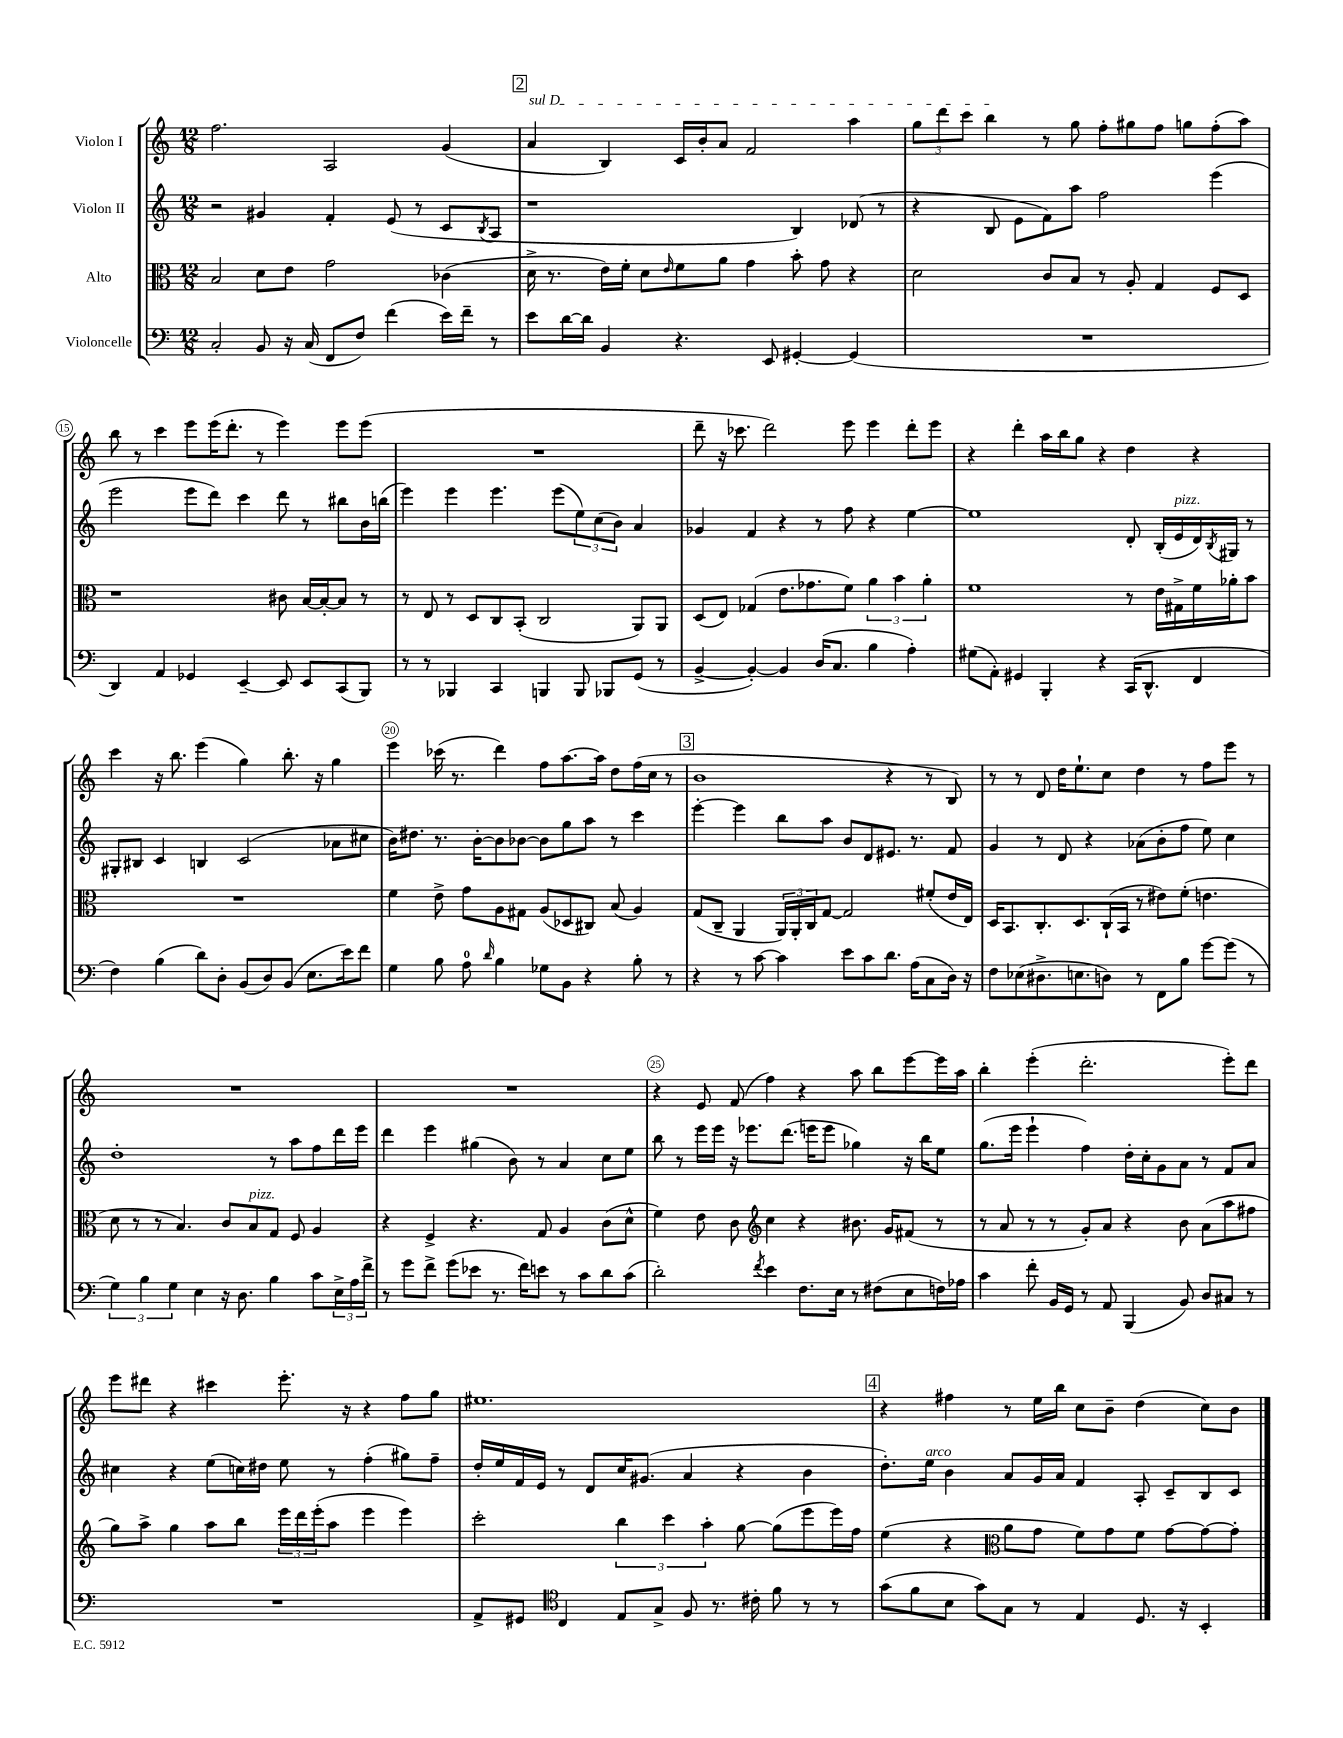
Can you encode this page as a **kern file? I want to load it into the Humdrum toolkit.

**kern	**kern	**kern	**kern
*part4	*part3	*part2	*part1
*staff4	*staff3	*staff2	*staff1
*I"Violoncelle	*I"Alto	*I"Violon II	*I"Violon I
*clefF4	*clefC3	*clefG2	*clefG2
*k[]	*k[]	*k[]	*k[]
*M12/8	*M12/8	*M12/8	*M12/8
=12	=12	=12	=12
2C'/	2B/	2r	2.ff\
8BB/	8d\L	4g#X/	.
16r	8e\J	.	.
(16C/	.	.	.
8FF/L	2g\	4f'/	2A/
8F/J)	.	.	.
(4f\	.	(8e/	.
.	.	8r	.
16e\LL)	(4c-X\	8c/L	(4g/
16f~\JJ	.	.	.
.	.	8qB/	.
8r	.	8A/J	.
!!LO:REH:place=s1:t=2
=13	=13	=13	=13
!	!	!	!LO:TX:a:i:t=sul D
8e\L	16d^\	1r	4a/
.	8.r	.	.
[16d\L	.	.	.
16d\JJ]	.	.	.
4BB/	16e\LL)	.	4B/)
.	16f'\JJ	.	.
.	8d\L	.	.
.	16qqe/	.	.
4.r	8f\	.	16c/LL
.	.	.	16b'/J
.	8a\J	.	8a/J
.	4g\	.	2f/
8EE/	.	.	.
[4GG#X'/	8b'\	4B/)	.
.	8g\	.	.
(4GG#/]	4r	(8d-X/	4aa\
.	.	8r	.
=14	=14	=14	=14
1.r	2d\	4r	12gg\L
.	.	.	12ddd\
.	.	.	12ccc\J
.	.	8B/	4bb\
.	.	8e\L	.
.	8c/L	8f\)	8r
.	8B/J	8aa\J	8gg\
.	8r	2ff\	8ff'\L
.	8A'/	.	8gg#X\
.	4G/	.	8ff\J
.	.	.	8ggn\L
.	8F/L	(4eee\	(8ff'\
.	8D/J	.	8aa\J)
!!LO:LB:g=z
=15	=15	=15	=15
4DD/)	1r	2eee\	8bb\
.	.	.	8r
4AA/	.	.	4ccc\
4GG-X/	.	8eee\L	8eee\L
.	.	8ddd\J)	(16eee\K
.	.	.	8.ddd'\J
[4EE~/	.	4ccc\	.
.	.	.	8r
8EE/]	8c#X\	8ddd\	4eee\)
8EE/L	[16B/LL	8r	.
.	16B'/J_	.	.
(8CC/	8B/J]	8bb#X\L	8eee\L
8BBB/J)	8r	16b\L	(8eee\J
.	.	(16bbn\JJ	.
=16	=16	=16	=16
8r	8r	4eee\)	1.r
8r	8E/	.	.
4BBB-X/	8r	4eee\	.
.	8D/L	.	.
4CC/	8C/	4.eee\	.
.	(8BB'/J	.	.
4BBBn/	2C/	.	.
.	.	(8eee\L	.
8BBB/	.	12ee\)	.
.	.	(12cc\	.
8BBB-X/L	.	.	.
.	.	12b\J)	.
(8GG/J	8AA/L)	4a/	.
8r	8AA/J	.	.
=17	=17	=17	=17
[4BB^/	(8D/L	4g-X/	8ddd~\
.	8E/J)	.	16r
.	.	.	8.ccc-X\
4BB'/_)	(4G-X/	4f/	.
.	.	.	2ddd\)
4BB/]	8.e\L	4r	.
.	8.g-X\	.	.
(16D/KL	.	8r	.
8.C/J	.	.	.
.	8f\J)	8ff\	8eee\
4B\	6a\	4r	4eee\
.	6b\	.	.
4A'\)	.	[4ee\	8ddd'\L
.	6a'\	.	.
.	.	.	8eee\J
=18	=18	=18	=18
(8G#X\L	1f	1ee]	4r
8AA'\J)	.	.	.
4GG#X/	.	.	4ddd'\
4BBB'/	.	.	16aa\LL
.	.	.	16bb\J
.	.	.	8gg\J
4r	.	.	4r
(16CC/KL	8r	8d'/	4dd\
8.DD^^/J	.	.	.
.	16e\LL	(16B'/LL	.
!	!	!LO:TX:a:i:t=pizz.	!
.	16G#X^\	16e/	.
4FF/	16f\	16d/)	4r
.	.	8qB/	.
.	16a-X'\J	16G#X/JJ	.
.	8b\J	8r	.
!!LO:LB:g=z
=19	=19	=19	=19
4F\)	1.r	8G#X'/L	4ccc\
.	.	8B#X/J	.
(4B\	.	4c/	16r
.	.	.	8.bb\
8d\L)	.	4Bn/	(4eee\
8D'\J	.	.	.
(8BB/L	.	(2c/	4gg\)
8D/)	.	.	.
(8BB/J	.	.	8.bb'\
8.E\L	.	.	.
.	.	.	16r
.	.	8a-X\L	4gg\
16e\k)	.	.	.
8f\J	.	8cc#X\J	.
=20	=20	=20	=20
4G\	4f\	16b\KL)	4eee\
.	.	8.dd#X\J	.
8B\	8e^\	8.r	(16ccc-X\
.	.	.	8.r
8A\	8g\L	.	.
.	.	[16b'\KL	.
16qqd/	.	.	.
4B\	8A\	8b\]	4ddd\)
.	8G#X\J	[8b-X\J	.
8G-X\L	(8A/L	8b-\L]	8ff\L
8BB\J	8D-X/	8gg\	[8.aa\
4r	8C#X/J)	8aa\J	.
.	.	.	16aa\Jk]
.	(8B/	8r	8dd\L
8B'\	4A/)	4ccc\	(16ff\L
.	.	.	16cc\JJ
8r	.	.	8r
!!LO:REH:place=s1:t=3
=21	=21	=21	=21
4r	(8G/L	[4eee'\	1b
.	8C~/J	.	.
8r	4AA/	4eee\]	.
[8c\	.	.	.
4c\]	24AA/LL)	8bb\L	.
.	24AA'/	.	.
.	24C/J	.	.
.	[8G/J	8aa\J	.
8e\L	2G/]	8b/L	.
8c\	.	8d/	.
8.d\J	.	8.e#X/J	4r
(16A\KL	.	8.r	.
8C\	(8f#X'/L	.	8r
16D\Jk)	16e/L	8f/	8B/)
16r	16E/JJ)	.	.
=22	=22	=22	=22
8F\L	16D/KL	4g/	8r
.	8.BB/	.	.
(8E-X\	.	.	8r
8.D#X^\	8.C'/	8r	8d/
.	.	8d/	16dd\KL
8.En\	8.D/	.	8.ee`\
.	.	4r	.
8Dn\J)	(16C`/L	.	8cc\J
.	16BB/JJ	.	.
8r	8r	(8a-X\L	4dd\
8FF\L	8e#X\L)	8b'\	.
8B\J	(8f'\J	8ff\J	8r
[8g\L	4.en\	8ee\)	8ff\L
(8g\J]	.	4cc\	8eee\J
8r	.	.	8r
!!LO:LB:g=z
=23	=23	=23	=23
6G\)	8d\	1dd'	1.r
.	8r	.	.
6B\	.	.	.
.	8r	.	.
6G\	.	.	.
.	4.B/)	.	.
4E\	.	.	.
16r	8c/L	.	.
8.D\	.	.	.
!	!LO:TX:a:i:t=pizz.	!	!
.	8B/	.	.
4B\	8G/J	8r	.
.	8F/	8aa\L	.
8c\L	4A/	8ff\	.
24E^\L	.	16ddd\L	.
24A\	.	.	.
.	.	16eee\JJ	.
24f^\JJ	.	.	.
=24	=24	=24	=24
8r	4r	4ddd\	1.r
8g\L	.	.	.
8f^\J	4F^/	4eee\	.
(8g\L	.	.	.
8e-X\J	4.r	(4gg#X\	.
8.r	.	.	.
.	.	8b\)	.
16f\KL)	.	.	.
8en\J	8G/	8r	.
8r	4A/	4a/	.
8c\L	.	.	.
8d\	(8c\L	8cc\L	.
(8c\J	8d^^\J	8ee\J	.
=25	=25	=25	=25
2d'\)	4f\)	8bb\	4r
.	.	8r	.
.	8e\	16eee\LL	8e/
.	.	16eee\JJ	.
.	8c\	16r	(8f/
.	.	8.eee-X\L	.
8qf/	.	.	.
*	*clefG2	*	*
4e\	4cc\	.	4ff\)
.	.	(8.ddd\J	.
8.F\L	4r	.	4r
.	.	16eeen\KL	.
.	.	8eee\J	.
16E\Jk	.	.	.
8r	8.b#X\	4gg-X\)	8aa\
(8F#X\L	.	.	8bb\L
.	16g/KL	.	.
8E\	(8f#X/J	16r	[8eee\
.	.	16bb\KL	.
16Fn\L)	8r	8ee\J	16eee\L]
16A-X\JJ	.	.	16aa\JJ
=26	=26	=26	=26
4c\	8r	(8.gg\L	4bb'\
.	8a/	.	.
.	.	16eee\Jk	.
8f'\	8r	4eee`\	(4eee'\
16BB/LL	8r	.	.
16GG/JJ	.	.	.
8r	8g'/L)	4ff\)	2.ddd'\
8AA/	8a/J	.	.
(4BBB/	4r	16dd'\LL	.
.	.	16cc'\J	.
.	.	8g\	.
8BB/)	8b\	8a\J	.
8D/L	(8a\L	8r	.
8C#X/J	8aa\	8f/L	8eee'\L)
8r	8ff#X\J	8a/J	8ddd\J
!!LO:LB:g=z
=27	=27	=27	=27
1.r	8gg\L)	4cc#X\	8eee\L
.	8aa^\J	.	8ddd#X\J
.	4gg\	4r	4r
.	8aa\L	(8ee\L	4ccc#X\
.	8bb\J	16ccn\L)	.
.	.	16dd#X\JJ	.
.	24eee\LL	8ee\	8.eee'\
.	24ddd\	.	.
.	(24eee'\J	.	.
.	8aa\J	8r	.
.	.	.	16r
.	4eee\	(4ff'\	4r
.	4eee\)	8gg#X\L)	8ff\L
.	.	8ff~\J	8gg\J
=28	=28	=28	=28
8AA^/L	2ccc'\	16dd'/LL	1.ee#X
.	.	16ee/	.
8GG#X/J	.	16f/	.
.	.	16e/JJ	.
*clefC4	*	*	*
4C/	.	8r	.
.	.	8d/L	.
8E/L	6bb\	16cc/K	.
.	.	(8.g#X/J	.
8G^/J	.	.	.
.	6ccc\	.	.
8F/	.	4a/	.
.	6aa'\	.	.
8.r	.	.	.
.	[8gg\	4r	.
16c#X'\	.	.	.
8f\	(8gg\L]	.	.
8r	8eee\	4b\	.
8r	16eee\L)	.	.
.	16ff\JJ	.	.
!!LO:REH:place=s1:t=4
=29	=29	=29	=29
(8g\L	(4ee\	8.dd'\L)	4r
8f\	.	.	.
!	!	!LO:TX:a:i:t=arco	!
.	.	16ee\Jk	.
8B\J	4r	4b\	4ff#X\
8g\L)	.	.	.
*	*clefC3	*	*
8G\J	8a\L	8a/L	8r
8r	8g\J	16g/L	16ee\LL
.	.	16a/JJ	16bb\JJ
4E/	8f\L)	4f/	8cc\L
.	8g\	.	8b~\J
8.D/	8f\J	8A'/	(4dd\
.	[8g\L	8c~/L	.
16r	.	.	.
4BB'/	8g\_	8B/	8cc\L)
.	8g'\J]	8c/J	8b\J
==	==	==	==
*-	*-	*-	*-
